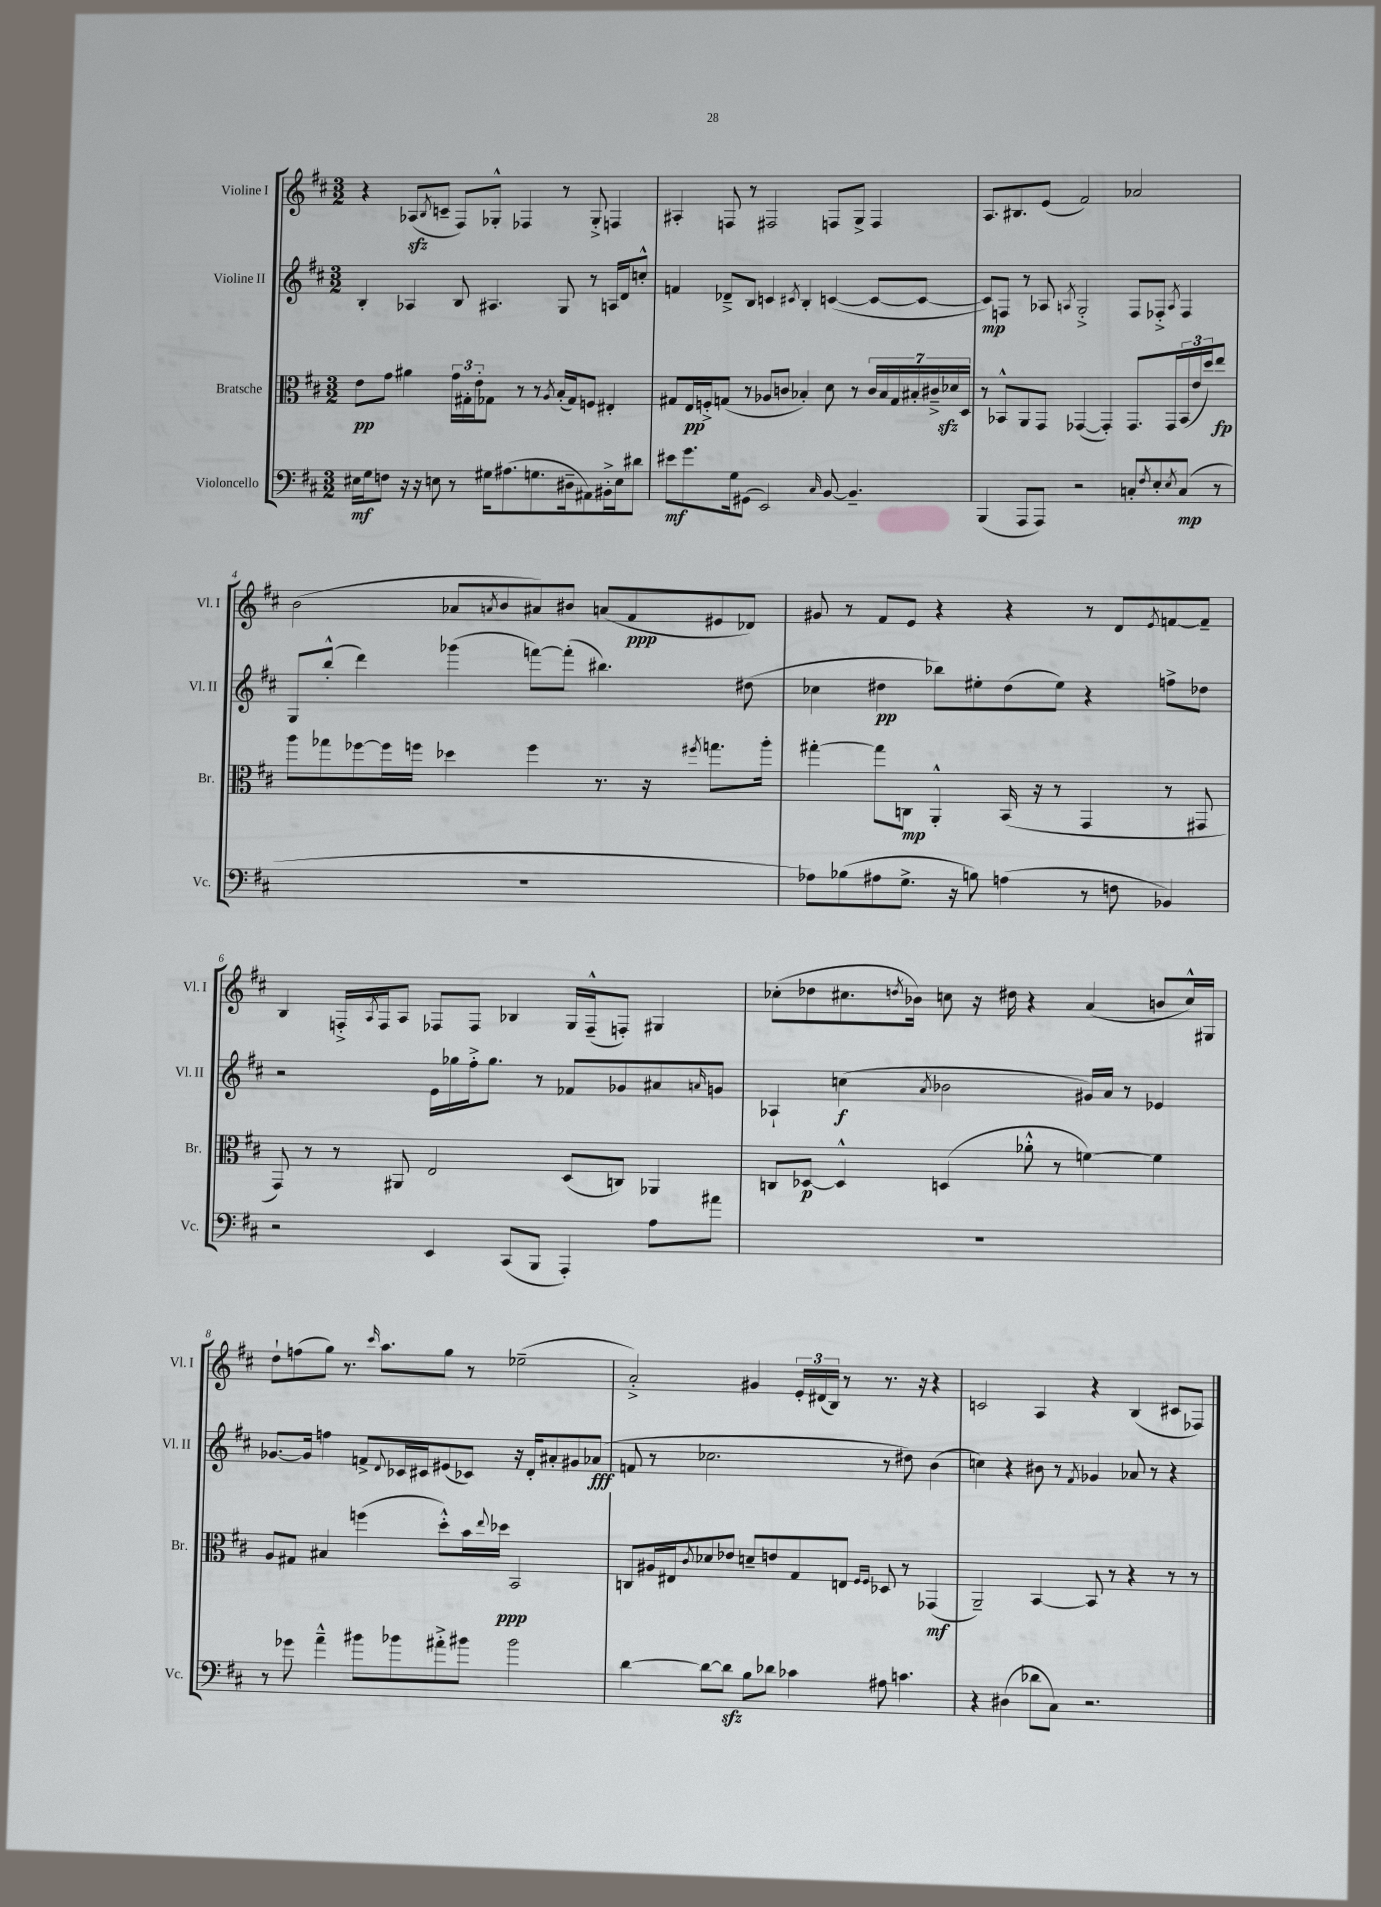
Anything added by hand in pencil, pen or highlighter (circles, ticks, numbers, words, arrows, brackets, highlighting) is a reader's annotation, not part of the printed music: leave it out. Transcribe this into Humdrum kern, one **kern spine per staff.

**kern	**kern	**kern	**kern
*staff4	*staff3	*staff2	*staff1
*clefF4	*clefC3	*clefG2	*clefG2
*k[f#c#]	*k[f#c#]	*k[f#c#]	*k[f#c#]
*M3/2	*M3/2	*M3/2	*M3/2
16E#	8e	4B'	4r
16G	.	.	.
8F	8g	.	.
16r	4a#	4A-	(8A-
16r	.	.	.
.	.	.	8qB
8E	.	.	8c~
8r	24g	8B	8F#)
.	24G#'	.	.
.	24e'	.	.
16G#	8G-	4.A#	8G-'^^
(8.A#	.	.	.
.	8r	.	4F-
8.G	8r	.	.
.	8qA	.	.
.	(16B'	8G	8r
16D#~	16G-)	.	.
8AA#)	8F	8r	8G-'^
16BB#'^	4E#'	16A	4F
16E	.	16d	.
8d#	.	8cc'^^	.
=	=	=	=
8e#	8G#	4f	4A#'
8.g	16E	.	.
.	16F'^	.	.
.	(8G	8d-~^	8F
16G	.	.	.
(8GG#	8r	8B	8r
2EE)	8A-	4c	2F#
.	8c	.	.
.	.	8qc#	.
.	4B-')	4B'	.
16qqC#	.	.	.
[8BB	8d	([4c	8F
4.BB~]	8r	.	8G^
.	28c	8c_	4F
.	28B-	.	.
.	28G	.	.
.	28B#'	.	.
.	.	8c_	.
.	28c#~^	.	.
.	28d-	.	.
.	28D	.	.
=	=	=	=
(4BBB	8r	8c])	8.A
.	8BB-^^	8F	.
.	.	.	8.B#
8AAA	8AA	8r	.
8AAA)	8GG	8A-	(8e
.	.	8qA	.
2r	([4GG-	2G'^	2f#)
.	4GG-'])	.	.
8C'	8.GG-	8F	2a-
8qF#	.	.	.
8E'	.	8F-'^	.
.	16GG-	.	.
8qE	.	8qA	.
(8C	(24BB-	4F-	.
.	24e	.	.
.	24dd)	.	.
8r	8ee	.	.
=	=	=	=
1.r	8aa	8G	(2b
.	8gg-	(8bb'^^	.
.	[8ff-	4ddd)	.
.	16ff-]	.	.
.	16ff	.	.
.	4dd-	(4ggg-	8a-
.	.	.	8qa
.	.	.	8b
.	4ff	[8fff)	8a#)
.	.	(8fff']	8b#
.	8.r	4.bb#)	(8a
.	.	.	8f#
.	16r	.	.
.	8qff#	.	.
.	8.gg	.	8e#
.	.	(8dd#	8d-)
.	16aa'	.	.
=	=	=	=
8A-)	[4gg#'	4cc-	8g#
(8B-	.	.	8r
8A#	8gg#]	4dd#	8f#
8.G^	8C	.	8e
.	4AA'^^	8bb-)	4r
16r	.	.	.
8B)	.	8ee#'	.
(4A	(16BB	(8dd#	4r
.	16r	.	.
.	8r	8ee#)	.
8r	4GG	4r	8r
8F	.	.	8d
.	.	.	8qe
4BB-)	8r	8ff^	[8f
.	8GG#	8dd-	8f~]
=	=	=	=
2r	8GG)	2r	4B
.	8r	.	.
.	8r	.	16F'^
.	.	.	8qA
.	.	.	16F
.	8AA#	.	8A
4EE	2E	16e	8F-
.	.	16gg-	.
.	.	16ff#'^	8F-
.	.	8.gg-	.
(8CC#	.	.	4B-
8BBB	.	8r	.
4AAA')	(8D	8f-	16G
.	.	.	(16F-~^^
.	8C)	8g-	8F')
8A	4AA-	8a#	4G#
.	.	16qqa	.
8a#	.	8g	.
=	=	=	=
1.r	8C	4A-`	(8cc-'
.	[8D-	.	8dd-
.	4D-^^]	(4cc	8.cc#
.	.	.	8qdd
.	.	.	16b-)
.	.	8qa	.
.	(4D	2b-	8cc
.	.	.	16r
.	.	.	16dd#
.	8a-'^^	.	4r
.	8r	.	.
.	[4f)	16g#)	(4a
.	.	16a	.
.	.	8r	.
.	4f]	4e-	8b
.	.	.	16cc^^)
.	.	.	16G#
=	=	=	=
8r	8A	[8.g-	8dd`
8g-	8G#	.	(8ff
.	.	16g-]	.
4a~^^	4B#	4ff	8gg)
.	.	.	8.r
8b#	(4ff	8f^	.
.	.	.	16qqccc#
.	.	.	8.aa
.	.	8qqd	.
8b-	.	16c-	.
.	.	16c#	.
8a#'^	8dd'^^)	(8e#	8gg
8b#	16b	8c-)	8r
.	8qqee	.	.
.	16dd-	.	.
2b#	2BB	16r	(2ee-~
.	.	16d'	.
.	.	8a#'	.
.	.	8g#	.
.	.	(8a-	.
=	=	=	=
[4d	8C	8f	2a'^)
.	16A#	8r	.
.	16E#	.	.
.	8qc#	.	.
8d_	8d-	2.cc-	.
8d]	8e-	.	.
8B	8d~	.	4g#
8d-	8e	.	.
4c-	8G	.	24e'
.	.	.	(24d#
.	.	.	24B)
.	8E	.	8r
.	16qqF#	.	.
.	16qqF#	.	.
8A#	8D-	8r	8.r
4.c	8r	8dd#)	.
.	.	.	16r
.	(4GG-	(4b	4r
=	=	=	=
4r	2AA~)	4cc)	2c
(4D#	.	4r	.
8d-	[4BB	8b#	4A
8C#)	.	8r	.
.	.	8qf#	.
2.r	8BB]	4g-	4r
.	8r	.	.
.	4r	8a-	(4B
.	.	8r	.
.	8r	4r	8c#
.	8r	.	8F-)
==	==	==	==
*-	*-	*-	*-
